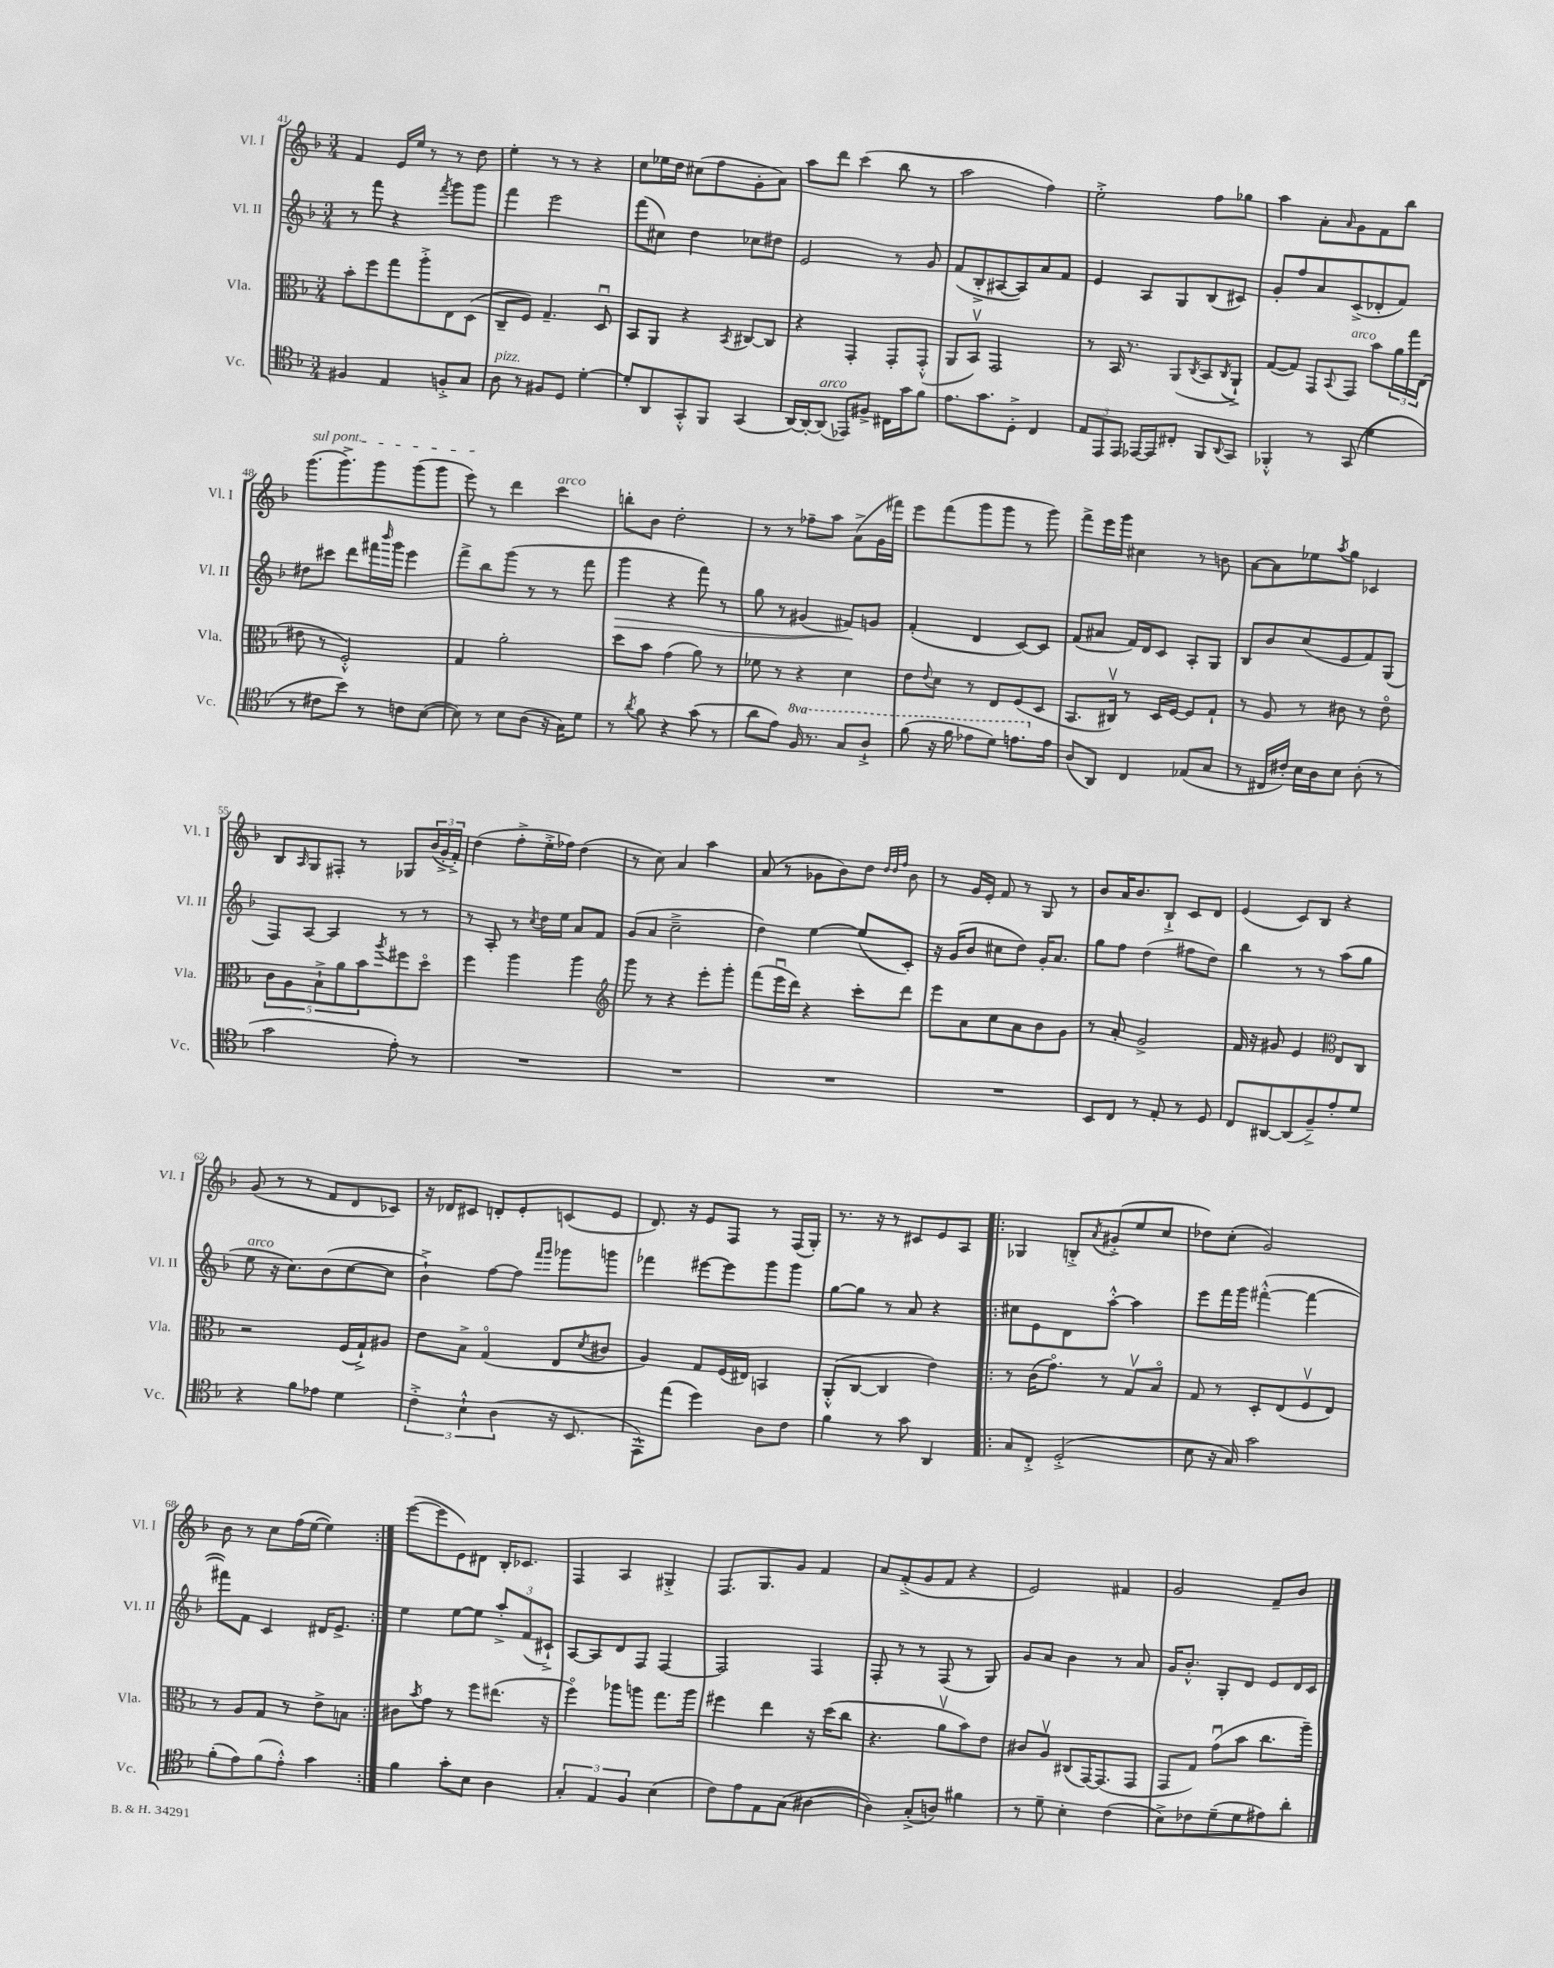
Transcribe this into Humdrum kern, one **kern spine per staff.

**kern	**kern	**kern	**dynam	**kern
*part4	*part3	*part2	*part2	*part1
*staff4	*staff3	*staff2	*staff2	*staff1
*I"Vc.	*I"Vla.	*I"Vl. II	*	*I"Vl. I
*I'Vc.	*I'Vla.	*I'Vl. II	*	*I'Vl. I
*clefC4	*clefC3	*clefG2	*	*clefG2
*k[b-]	*k[b-]	*k[b-]	*	*k[b-]
*M3/4	*M3/4	*M3/4	*	*M3/4
=41	=41	=41	=41	=41
4F#X/	8b-'\L	8r	.	4f/
.	8ff\	8fff\	.	.
4E/	8gg\	4r	.	16e/LL
.	.	.	.	16ee/JJ
.	8aa'^\	.	.	8r
.	.	8qfff/	.	.
8Fn'^/L	8E\	8ggg\L	.	8r
8G/J	(8D\J	8ggg\J	.	8dd\
=42	=42	=42	=42	=42
!LO:TX:a:i:t=pizz.	!	!	!	!
8A\	8C~/L	4fff\	.	4ee'\
8r	8F/J)	.	.	.
8F#X/L	4.G~/	2eee\	.	8r
8D/J	.	.	.	8r
[4d'\	.	.	.	4r
.	8Du/	.	.	.
=43	=43	=43	=43	=43
8d'/L]	8BB-/L	(8fff\L	.	8cc\L
8AA/	8AA/J	8cc#X\J)	.	16ee-X\L
.	.	.	.	16dd\JJ
8GG'^^/	4r	4dd\	.	(8cc#X\L
8FF/J	.	.	.	8ff\
.	8qBB-/	.	.	.
(4GG/	[8C#X/L	8cc-X\L	.	8g'\
.	8C#/J]	8dd#X\J	.	8a\J)
=44	=44	=44	=44	=44
[16AA/LL)	4r	2e/	.	8aa\L
16AA'/J_	.	.	.	.
!LO:TX:a:i:t=arco	!	!	!	!
(8AA/J]	.	.	.	8ddd\J
8EE-X/L)	4GG'/	.	.	(4ccc\
8F#X^/J	.	.	.	.
16C#X\LL	8GG'/L	8r	.	8bb-\
16g\J	.	.	.	.
8f\J	(8GG'^^/J	8g/	.	8r
=45	=45	=45	=45	=45
8.e\L	8AA/L	(8f/L	.	2aa\
.	8BB-v/J)	8B-'^/	.	.
8.g\	.	.	.	.
.	2GG/	[8A#X/	.	.
8D'^\J	.	8A#/])	.	.
4C/	.	8a/	.	4ff\)
.	.	8f/J	.	.
=46	=46	=46	=46	=46
12E/L	8r	4e/	.	2ee'^\
12EE/	.	.	.	.
.	16BB-/	.	.	.
12EE/J	.	.	.	.
.	8.r	.	.	.
[16EE-X/LL	.	8A/L	.	.
16EE-/J]	.	.	.	.
8C#X'/J	(8AA/L	8G/	.	.
.	8qC/	.	.	.
8FF/L	8BB-/	(8B-/	.	8ff\L
8qqAA/	8qC/	.	.	.
8GG/J	8AA`^/J)	8c#X/J)	.	8gg-X\J
=47	=47	=47	=47	=47
4FF-X'^^/	([8G/L	8g'/L	.	4aa\
.	8G/J])	8ff/	.	.
8r	8GG/L	8a/	.	8a'\L
.	8qqBB-/	.	.	16qqa/
!	!LO:TX:a:i:t=arco	!	!	!
(8GG/	8GG/J	(8c^/	.	8g\
4d\	8b-\L	8d-X'/	.	8f\
.	24a\L	8f/J)	.	8bb-\J
.	24gg\	.	.	.
.	(24E\JJ	.	.	.
!!LO:LB:g=z
=48	=48	=48	=48	=48
!	!	!	!	!LO:TX:a:i:t=sul pont.
8r	8e#X\	8dd#X\L	.	(8.ggg\L
8c#X\L	8r	8ccc#X\J	.	.
.	.	.	.	8.ggg^\)
8b-\J)	2F'^^/)	8ddd\L	.	.
8r	.	16fff#X\L	.	8ggg\
.	.	16qqbbb-/	.	.
.	.	16ggg\JJ	.	.
8cn\L	.	4eee\	.	(8ggg\
([8B-\J	.	.	.	8ggg\J
=49	=49	=49	=49	=49
8B-\])	4G/	8fff^\L	.	8eee\)
8r	.	8bb-\	.	8r
8B-\L	2a'\	(8ggg\J	.	4ddd\
(8A\J	.	8r	.	.
!	!	!	!	!LO:TX:a:i:t=arco
16r	.	8r	.	4ccc\
16G\KL)	.	.	.	.
8d\J	.	8fff\	.	.
=50	=50	=50	=50	=50
!	!	!	!LO:HP:b	!
8r	8dd\L	4ggg\	>	8bbn'\L
8qa/	.	.	.	.
8f\	8b-\J	.	.	8b-\J
4r	(4g\	4r	.	2dd'\
(8g\	8a\)	8fff\)	.	.
8r	8r	8r	.	.
=51	=51	=51	=51	=51
8a\L	8f-X\	8gg\	.	8r
8e\J)	8r	8r	.	8r
*8va	*	*	*	*
16f/	4r	(4g#X/	.	8ff-X~\L
8.r	.	.	.	.
.	.	.	.	8aa\J
8g/L	4d\	8f#X/L)	.	(8a^\L
8a`^/J	.	8gn/J	]	16g\L
.	.	.	.	16fff#X\JJ)
=52	=52	=52	=52	=52
(8ff\	8e\L	(4f'/	.	8eee\L
.	8qqe/	.	.	.
16r	8d\J	.	.	(8fff\
16ff\	.	.	.	.
8ee-X\L	8r	4d/	.	8ggg\
8dd\J)	8E/L	.	.	8ggg\J
8.een\L	(8F/	[8c/L)	.	8r
.	8D/J	8c/J]	.	8ggg\)
*X8va	*	*	*	*
16e\Jk	.	.	.	.
=53	=53	=53	=53	=53
(8A/L	8.BB-/L	(8f/L	.	8fff^\L
8AA/J)	.	8a#X/J	.	16eee\L
.	16C#Xv/Jk)	.	.	16ggg\JJ
4C/	8r	16f/LL)	.	4cc#X\
.	.	16d/J	.	.
.	16D/LL	8c/J	.	.
.	[16F/JJ	.	.	.
(8E-X/L	8F/L]	8A'/L	.	8r
8G/J	8G`/J	8G/J	.	8bn\
=54	=54	=54	=54	=54
8r	8r	8B-/L	.	[8a\L
16C#X/LL	8A/	8b-/	.	8a\]
16c#X'/JJ)	.	.	.	.
16B-\LL	8r	(8cc/	.	8ee-X\
16A\J	.	.	.	.
.	.	.	.	8qaa/
8B-\J	8c#X\	8e/	.	8gg\J
(8A'\	8r	8f/)	.	4c-X/
8r	8e\	(8G/J	.	.
!!LO:LB:g=z
=55	=55	=55	=55	=55
2g\	10c\L	8F/L)	.	8B-/L
.	10A\	.	.	.
.	.	.	.	16qqA/
.	.	[8A/J	.	8G/
.	10B-`^\	.	.	.
.	.	4A/]	.	8F#X'/J
.	10a\	.	.	.
.	.	.	.	8r
.	10b-\	.	.	.
.	8qaa/	.	.	.
8e'\)	8ff#X\	8r	.	8G-X/L
8r	8dd\J	8r	.	(24b-/L
.	.	.	.	24g'^/
.	.	.	.	24f'^/JJ)
=56	=56	=56	=56	=56
2.r	4ff\	8r	.	(4dd\
.	.	8A'/	.	.
.	4aa\	8r	.	8ff'^\L
.	.	8qcc/	.	.
.	.	16dd\LL	.	16ee'^\L
.	.	16ee\JJ	.	16ff-X\JJ)
.	4aa\	8a/L	.	(4dd\
.	.	8f/J	.	.
=57	=57	=57	=57	=57
*	*clefG2	*	*	*
2.r	8ggg\	(8g/L	.	8r
.	8r	8a/J	.	8cc\)
.	4r	2cc~^\	.	4a/
.	8eee'\L	.	.	4aa\
.	8ggg'\J	.	.	.
=58	=58	=58	=58	=58
2.r	(8fff\L	4dd\)	.	(8a/
.	16eeeu\L	.	.	8r
.	16ddd\JJ)	.	.	.
.	4r	[4ee\	.	8g-X\L
.	.	.	.	8b-\)
.	8ccc'\L	(8ee/L]	.	8dd\J
.	.	.	.	32qqdd/LLL
.	.	.	.	32qqdd/
.	.	.	.	32qqff/JJJ
.	8ddd\J	8c'/J)	.	8b-\
=59	=59	=59	=59	=59
2.r	8eee\L	16r	.	8r
.	.	(16g/KL	.	.
.	8a\	8b-/J	.	16g/LL
.	.	.	.	16e'/JJ
.	8cc\	8cc#X\L	.	8f/
.	8a\	8dd\J)	.	8r
.	8b-\	16g'/KL	.	8G/
.	.	8.a/J	.	.
.	8g\J	.	.	8r
=60	=60	=60	=60	=60
8BB-/L	8r	8gg\L	.	8b-/L
8C/J	8a'/	8ff\J	.	16a/K
.	.	.	.	8.b-/
8r	2g^/	(4dd\	.	.
8E'/	.	.	.	8B-`^/J
8r	.	8ff#X\L	.	8c/L
8D/	.	8dd\J)	.	8d/J
=61	=61	=61	=61	=61
8C/L	16f/	4bb-\	.	(4e/
.	16r	.	.	.
[8AA#X/	8g#X/	.	.	.
(8AA#/]	4e/	8r	.	8c/L)
8F~^/)	.	8r	.	8B-/J
*	*clefC3	*	*	*
8e'/	8E/L	(8aa\L	.	4r
8d/J	8C/J	8gg\J	.	.
!!LO:LB:g=z
=62	=62	=62	=62	=62
!	!	!LO:TX:a:i:t=arco	!	!
4r	2r	8ee\	.	(8g/
.	.	16r	.	8r
.	.	8.cc\L)	.	.
8f\L	.	.	.	8r
8e-X\J	.	(8b-\	.	8f/L
4d\	(16F/LL	[8cc\	.	8d/
.	16G`^/J)	.	.	.
.	8A#X/J	8cc\J]	.	8c-X/J)
=63	=63	=63	=63	=63
6c'^\	8e\L	4b-`^\)	.	16r
.	.	.	.	16d-X/KL
.	8B-^\J	.	.	8c#X/J
6B-`^^\	.	.	.	.
.	(4G/	[8ff\L	.	8dn'/L
(6A\	.	.	.	.
.	.	8ff\J]	.	8e'/
.	.	16qqfff/LL	.	.
.	.	16qqggg/JJ	.	.
16r	8E/L	8ggg-X\L	.	(8cn/
8.BB-/	.	.	.	.
.	8qd/	.	.	.
.	8c#X/J	8gggn\J	.	8e/J
=64	=64	=64	=64	=64
8EE^^\L)	4A/)	4fff-X\	.	8.d/)
(8ee\J	.	.	.	.
.	.	.	.	16r
4dd\)	8G/L	[8eee#X\L	.	8e/L
.	(16F/L	8eee#\]	.	8F/J
.	16E#X/JJ)	.	.	.
8A\L	4BBn/	8ggg\	.	8r
8c\J	.	8ggg\J	.	(16F/LL
.	.	.	.	16G'/JJ)
=65	=65	=65	=65	=65
4f\	(8AA'^^/L	[8gg\L	.	8.r
.	[8C/J	8gg\J]	.	.
.	.	.	.	16r
8r	4C/]	8r	.	8r
8g\	.	8a/	.	8c#X/L
4AA/	4e\)	4r	.	8e/
.	.	.	.	8A/J
=66!|:	=66!|:	=66!|:	=66!|:	=66!|:
8G/L	8r	8cc#X\L	.	4G-X/
8C'^/J	(16c\KL	8e\	.	.
.	8.g\J)	.	.	.
(2D'^/	.	8d\	.	8Bn'^/L
.	.	.	.	8qa/
.	8r	[8aa'^^\J	.	(8g#X'^/
.	8Gv/L	4aa\]	.	8ee/
.	8B-/J	.	.	8cc/J
=67	=67	=67	=67	=67
8B-\	8G/	8eee\L	.	8dd-X\L)
16r	8r	16fff\L	.	(8cc'\J
16G/)	.	16ggg\JJ	.	.
2g\	8D'/L	([4fff#X'^^\	.	2g/)
.	(8E/	.	.	.
.	8Fv/	4fff#\_	.	.
.	8E/J)	.	.	.
!!LO:LB:g=z
=68	=68	=68	=68	=68
(8f'\L	8r	8fff#X\L])	.	8b-\
8e\)	8A/L	8f\J	.	8r
(8f\	8G/J	4c/	.	8cc\L
8e'^^\J)	8r	.	.	(16ff\L
.	.	.	.	[16ee\JJ
4g\	8e^\L	16d#X/KL	.	4ee\])
.	.	8.e^/J	.	.
.	8Bn\J	.	.	.
=69:|!	=69:|!	=69:|!	=69:|!	=69:|!
4f\	8c#X\L	4ee\	.	([8eee\L
.	8qb-/	.	.	.
.	8g\J	.	.	8eee\]
8g'\L	8r	[8ee\L	.	8e\)
8B-\J	8ff\L	8ee\J]	.	8d#X\J
4A\	(8.ee#X\J	12aa'^/L	.	16B-'/KL
.	.	.	.	8.c-X/J
.	.	(12f/	.	.
.	.	12c#X`^/J)	.	.
.	16r	.	.	.
=70	=70	=70	=70	=70
6G'/	4ff\)	[8A/L	.	4F/
.	.	8A/]	.	.
6E/	.	.	.	.
.	8aa-X\L	8d/	.	4A/
6F/	.	.	.	.
.	8aan\J	8F/J	.	.
(4B-\	8.gg\L	[4F/	.	4G#X'^/
.	16aa\Jk	.	.	.
=71	=71	=71	=71	=71
8c\L)	4ff#X\	2F/]	.	8.F/L
8e\	.	.	.	.
.	.	.	.	8.G/
8E\	4ee\	.	.	.
(8G\J	.	.	.	8g/J
[4A#X\	16r	4F/	.	4f/
.	(16dd\KL	.	.	.
.	8cc\J	.	.	.
=72	=72	=72	=72	=72
4A#\])	4.r	8F'/	.	8a/L
.	.	8r	.	(8f'^/
(8G'^/L	.	8r	.	8g/
8An/J)	8av\L	(8F/	.	8f/J
4f#X\	8b-\)	8r	.	4r
.	8e\J	8G/)	.	.
=73	=73	=73	=73	=73
8r	8c#X/L	8g/L	.	2e/)
8d~\	8Av/J	8a/J	.	.
4B-'\	(8C#X/L	4b-\	.	.
.	[16GG/K)	.	.	.
.	(8.GG/]	.	.	.
(4c\	.	8r	.	4f#X/
.	8GG/J	8a/	.	.
=74	=74	=74	=74	=74
8B-^\L)	8GG/L	16g/KL	.	2g/
.	.	8.b-'^^/J	.	.
8c-X\	8G/J)	.	.	.
(8d~\	(8gu\L	8G'/L	.	.
8d\	8b-\J	8d/J	.	.
8e#X\)	8.cc\L	8e/L	.	8f~/L
8a'\J	.	16d/L	.	8b-/J
.	16aa~\Jk)	16c/JJ	.	.
==	==	==	==	==
*-	*-	*-	*-	*-
